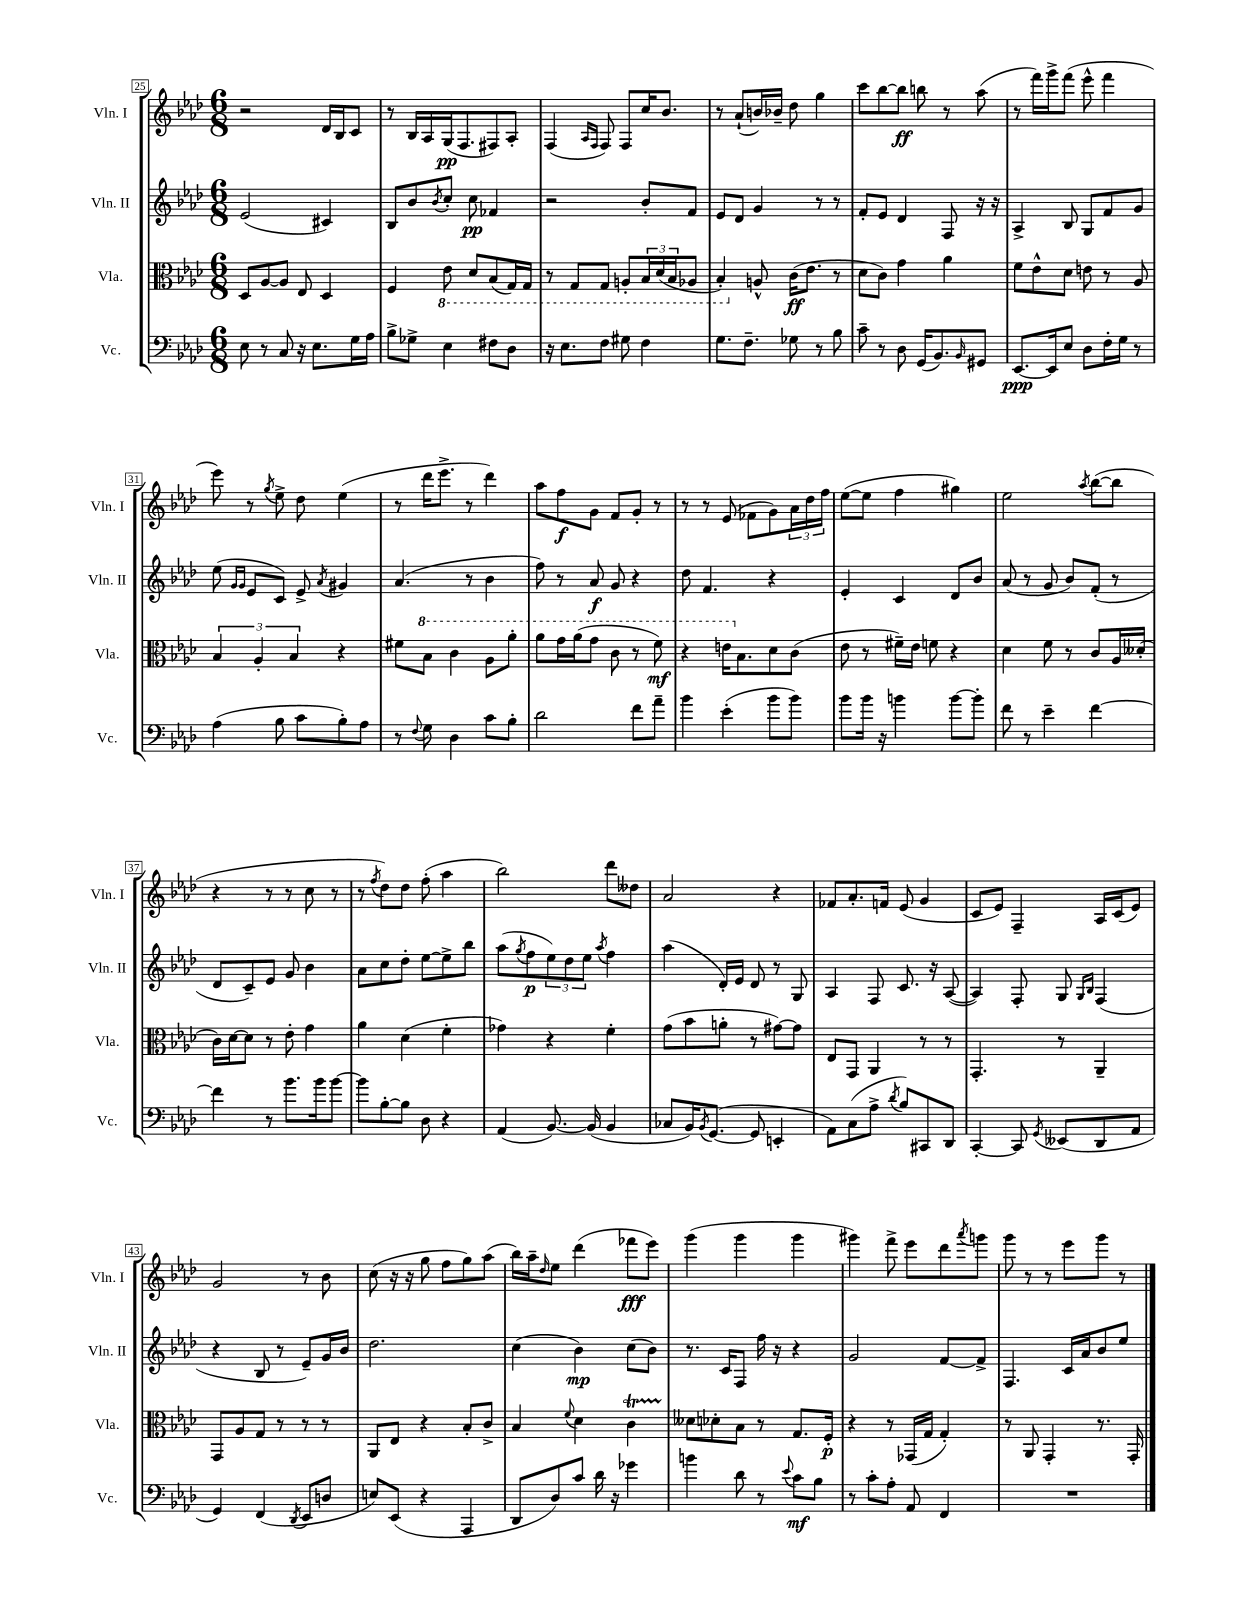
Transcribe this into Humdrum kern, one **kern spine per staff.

**kern	**kern	**kern	**kern
*staff4	*staff3	*staff2	*staff1
*clefF4	*clefC3	*clefG2	*clefG2
*k[b-e-a-d-]	*k[b-e-a-d-]	*k[b-e-a-d-]	*k[b-e-a-d-]
*M6/8	*M6/8	*M6/8	*M6/8
8E-	8D-	(2e-	2r
8r	[8A-	.	.
8C	8A-]	.	.
16r	8E-	.	.
8.E-	.	.	.
.	4D-	4c#)	16d-
.	.	.	16B-
16G	.	.	8c
16A-	.	.	.
=	=	=	=
8B-^	4F	8B-	8r
8G-^	.	8b-	16B-
.	.	.	16A-
.	.	8qb-	.
4E-	8E-	8cc'	(16G
.	.	.	8.F
.	8D-	8cc	.
8F#	(8BB-	4f-	8F#)
8D-	16GG)	.	8A-'
.	16GG	.	.
=	=	=	=
16r	8r	2r	(4F
8.E-	.	.	.
.	8GG	.	.
.	.	.	16qqA-
.	.	.	16qqF
8F	8GG	.	8F)
8G#	8AA'	.	8F
4F	24BB-	8b-'	16cc
.	(24D-	.	.
.	.	.	8.b-
.	24BB-	.	.
.	8AA-	8f	.
=	=	=	=
8.G	4BB-')	8e-	8r
.	.	8d-	(8a-`
8.F~	.	.	.
.	8A^^	4g	16b)
.	.	.	16b-~
8G-	(16c	.	8dd-
.	8.e-	.	.
8r	.	8r	4gg
8B-	8r	8r	.
=	=	=	=
8c~	8d-	8f'	8ccc
8r	8c)	8e-	[8bb-
8D-	4g	4d-	8bb-]
(16GG	.	.	8bb
8.BB-)	.	.	.
.	4a-	8F	8r
16qqBB-	.	.	.
8GG#	.	16r	(8aa-
.	.	16r	.
=	=	=	=
[8.EE-	8f	4A-^	8r
.	8e-^^	.	16fff)
16EE-]	.	.	16ggg^
8E-	8d-	8B-	(8fff
8D-	8e	8G	8eee-^^
16F'	8r	8f	4fff
16G	.	.	.
8r	8A-	8g	.
=	=	=	=
(4A-	6B-	(8ee-	8eee-)
.	.	16qqg	.
.	.	16qqg	.
.	.	8e-	8r
.	6A-'	.	.
.	.	.	8qgg
8B-	.	8c)	8ee-^
.	6B-	.	.
8c	.	8e-^	8dd-
.	.	8qa-	.
8B-')	4r	4g#	(4ee-
8A-	.	.	.
=	=	=	=
8r	8f#	(4.a-	8r
8qqF	.	.	.
8G	8b-	.	16ddd-
.	.	.	8.eee-^
4D-	4cc	.	.
.	.	8r	8r
8c	8a-	4b-	4ddd-)
8B-'	8aa-'	.	.
=	=	=	=
2d-	8aa-	8ff)	8aa-
.	16gg	8r	8ff
.	(16aa-	.	.
.	8gg	8a-	8g
.	8cc	8g	8f
8f	8r	4r	8g'
8a-~	8ff)	.	8r
=	=	=	=
4b-	4r	8dd-	8r
.	.	4.f	8r
(4e-'	16ee	.	(8e-
.	8.B-	.	.
.	.	.	8f-
8b-	8d-	4r	8g)
8b-)	(8c	.	24a-
.	.	.	24dd-
.	.	.	24ff
=	=	=	=
8b-	8e-	4e-'	([8ee-
16b-	8r	.	8ee-]
16r	.	.	.
4b	16f#~)	4c	4ff
.	16e-	.	.
.	8f	.	.
[8b	4r	8d-	4gg#)
8b']	.	8b-	.
=	=	=	=
8f	4d-	(8a-	2ee-
8r	.	8r	.
4e-~	8f	8g	.
.	8r	8b-)	.
.	.	.	8qaa-
[4f	8c	(8f'	([8bb-
.	16A-	8r	8bb-]
.	(16d--'	.	.
=	=	=	=
4f]	16c)	8d-	4r
.	[16d-	.	.
.	8d-]	8c~)	.
8r	8r	8e-	8r
8.b-	8e-'	8g	8r
.	4g	4b-	8cc
16b-	.	.	.
[8b-	.	.	8r
=	=	=	=
8b-]	4a-	8a-	8r
.	.	.	8qff
[8B-'	.	8cc	8dd-)
8B-]	(4d-	8dd-'	8dd-
8D-	.	[8ee-	(8ff'
4r	4f'	8ee-^]	4aa-
.	.	8bb-	.
=	=	=	=
(4AA-	4g-)	(8aa-	2bb-)
.	.	8qgg	.
.	.	8ff	.
[8.BB-)	4r	12ee-)	.
.	.	12dd-	.
.	.	12ee-	.
(16BB-]	.	.	.
.	.	8qaa-	.
4BB-	4f'	4ff	8ddd-
.	.	.	8dd--
=	=	=	=
8C-	(8g	(4aa-	2a-
16BB-)	8b-	.	.
8qBB-	.	.	.
([8.GG	.	.	.
.	8a'	16d-')	.
.	.	16e-	.
8GG]	8r	8d-	.
4EE'	[8g#)	8r	4r
.	8g#]	8G	.
=	=	=	=
8AA-)	8E-	4A-	8f-
(8C	8GG	.	8.a-'
8A-^	4AA-	8F	.
.	.	.	16f
8qd-	.	.	.
8B-)	.	8.c	(8e-
8CC#	8r	.	4g
.	.	16r	.
8DD-	8r	([8A-	.
=	=	=	=
[4CC'	4.GG'	4A-])	8c
.	.	.	8e-)
8CC]	.	8F'	4F~
8qGG	.	.	.
(8EE--	8r	8G	.
.	.	16qqG	.
.	.	16qqB-	.
8DD-	4AA-~	(4F	16A-
.	.	.	(16c
8AA-	.	.	8e-)
=	=	=	=
4GG)	8GG	4r	2g
.	8A-	.	.
(4FF	8G	8B-	.
.	8r	8r	.
8qDD-	.	.	.
8EE-	8r	8e-~)	8r
8D	8r	16g	8b-
.	.	16b-	.
=	=	=	=
8E)	8AA-	2.dd-	(8cc
(8EE-	8E-	.	16r
.	.	.	16r
4r	4r	.	8gg
.	.	.	8ff
4AAA-	8B-'	.	8gg)
.	8c^	.	(8aa-
=	=	=	=
8DD-	4B-	(4cc	16bb-)
.	.	.	16aa-~
.	.	.	16qqdd-
8D-)	.	.	8ee-
.	8qqf	.	.
8c	4d-	4b-)	(4ddd-
16d-	.	.	.
16r	.	.	.
4g-	4c	(8cc	8fff-
.	.	8b-)	8eee-)
=	=	=	=
4b	8d--	8.r	(4ggg
.	8d-'	.	.
.	.	16c	.
8d-	8B-	8F	4ggg
8r	8r	16ff	.
.	.	16r	.
8qqe-	.	.	.
8c	8.G	4r	4ggg
8B-	.	.	.
.	16F'	.	.
=	=	=	=
8r	4r	2g	4ggg#)
8c'	.	.	.
8A-'	8r	.	8fff^
8AA-	(16GG-	.	8eee-
.	16G	.	.
4FF	4G')	[8f	8ddd-
.	.	.	8qaaa-
.	.	8f^]	8ggg
=	=	=	=
2.r	8r	4.F	8ggg
.	8AA-	.	8r
.	4GG'	.	8r
.	.	16c	8eee-
.	.	16a-	.
.	8.r	8b-	8ggg
.	.	8ee-	8r
.	16GG'	.	.
==	==	==	==
*-	*-	*-	*-
